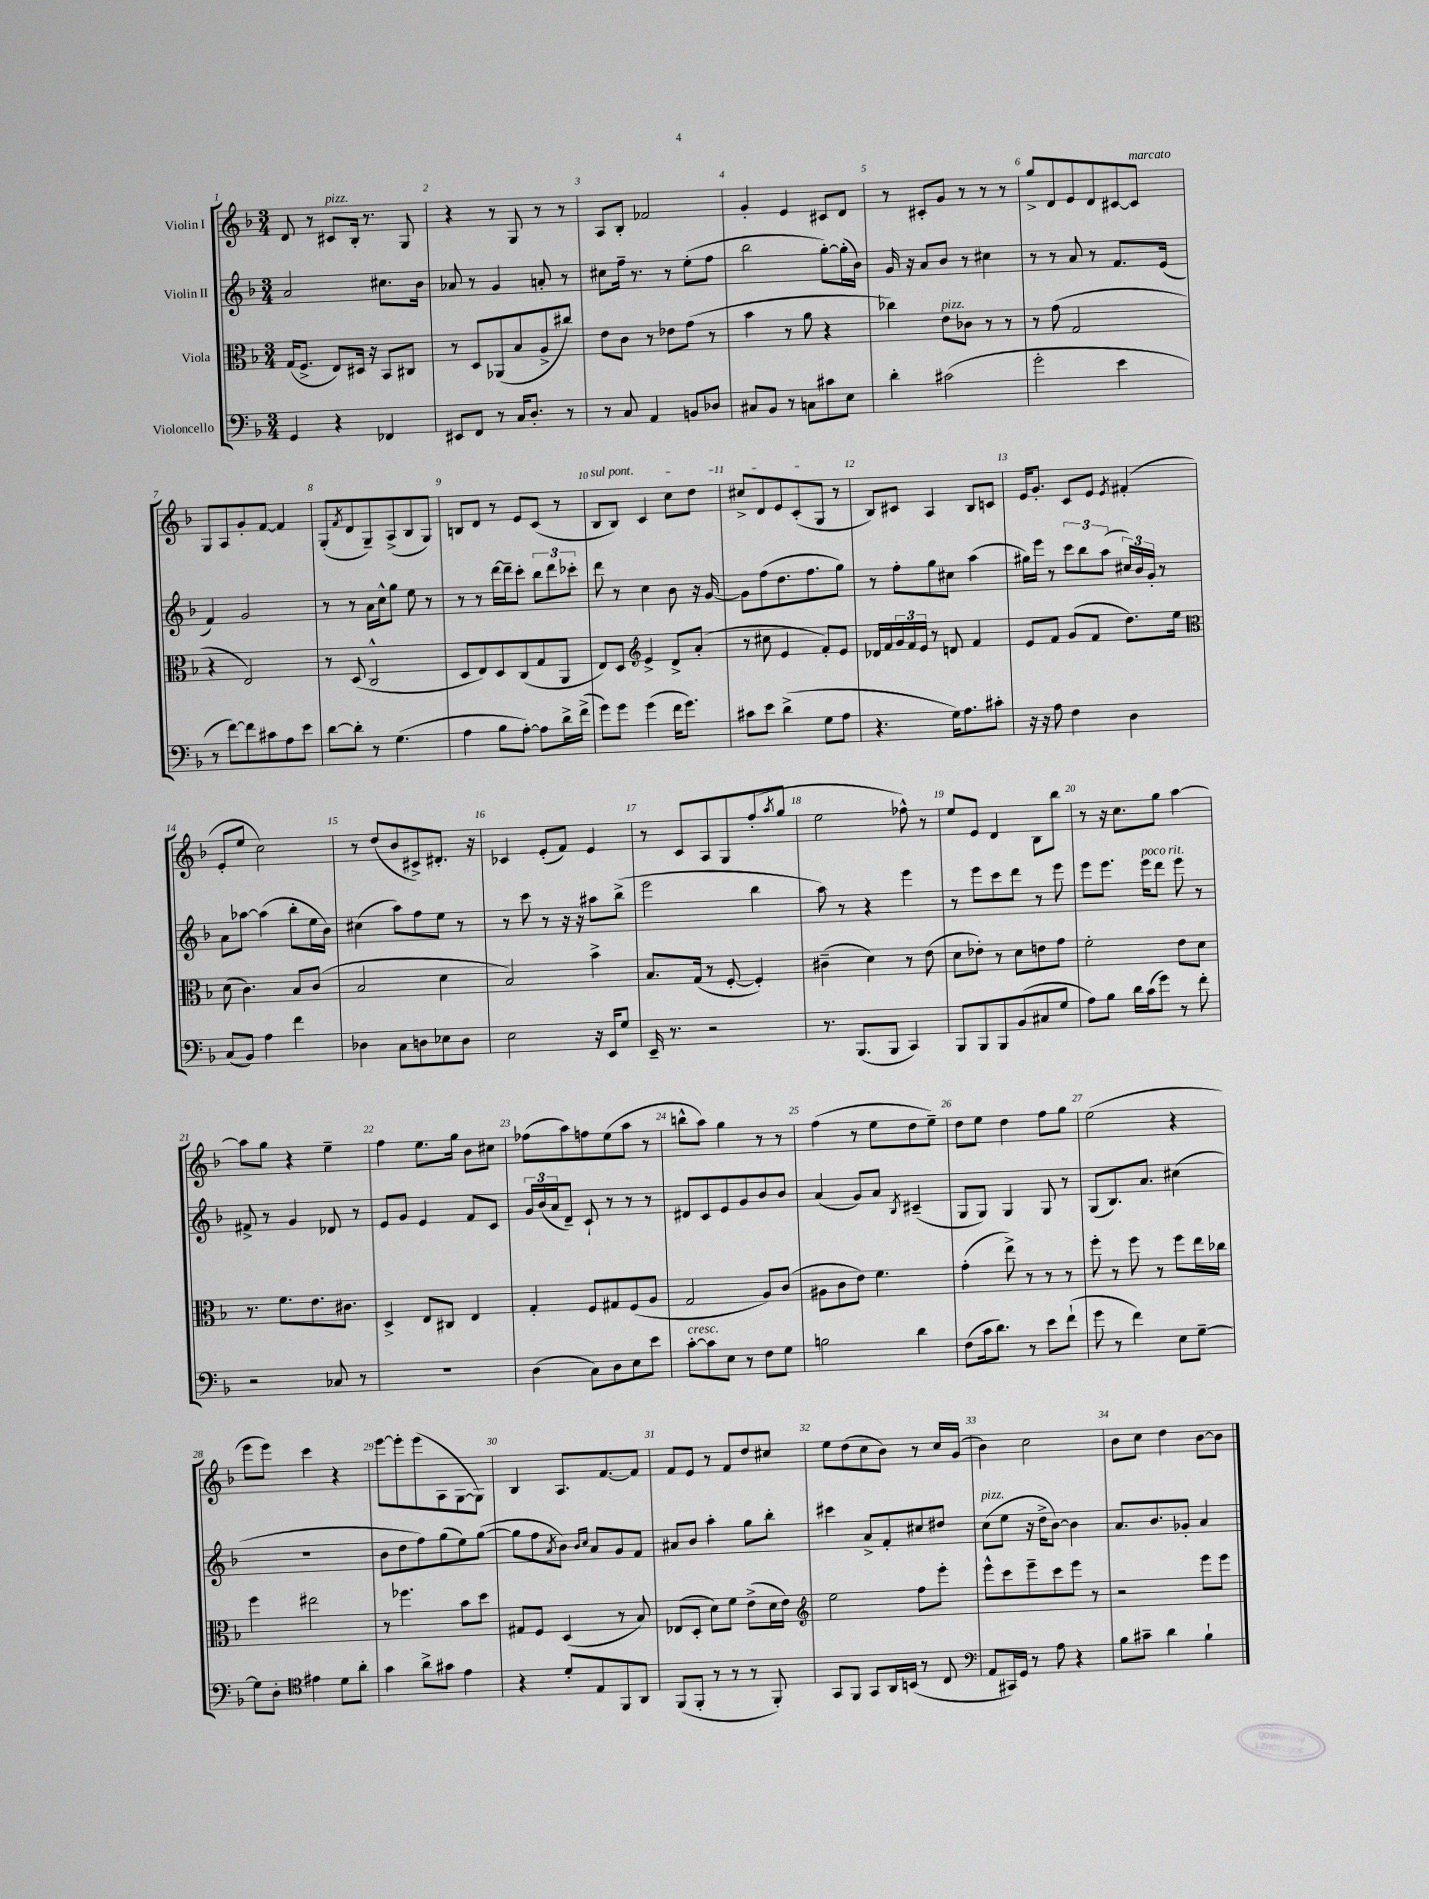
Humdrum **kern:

**kern	**kern	**kern	**kern
*part4	*part3	*part2	*part1
*staff4	*staff3	*staff2	*staff1
*I"Violoncello	*I"Viola	*I"Violin II	*I"Violin I
*clefF4	*clefC3	*clefG2	*clefG2
*k[b-]	*k[b-]	*k[b-]	*k[b-]
*M3/4	*M3/4	*M3/4	*M3/4
=1	=1	=1	=1
4GG/	(16G/KL	2a/	8d/
.	8.F^/J	.	.
.	.	.	8r
!	!	!	!LO:TX:a:i:t=pizz.
4r	8E/L)	.	8c#X/L
.	16D#X/Jk	.	16B-'/Jk
.	16r	.	8.r
4FF-X/	8BB-/L	8.cc#X\L	.
.	8C#X/J	.	8G/
.	.	16b-\Jk	.
=2	=2	=2	=2
8EE#X/L	8r	8a-X/	4r
8FF/J	8D/L	8r	.
8r	(8AA-X/	4g/	8r
16C/KL	8B-/	.	8G/
8.D'/J	.	.	.
.	8A^/	8an'/	8r
8r	8cc#X/J)	8r	8r
=3	=3	=3	=3
8r	8e\L	8cc#X\L	8A/L
8C/	8c\J	16ff~\Jk	8B-'/J
.	.	8.r	.
4AA/	8r	.	2f-X/
.	8e-X\L	8r	.
8BBn/L	(8g\J	(8ee'\L	.
8D-X/J	8r	8ff\J	.
=4	=4	=4	=4
8C#X/L	4b-\	2bb-\	4g'/
8BB-/J	.	.	.
8r	8r	.	4e/
8Cn\L	8a\	.	.
8c#X\	4r	[8gg'\L)	8c#X/L
8E\J	.	(16gg'\L]	8d/J
.	.	16b-\JJ)	.
=5	=5	=5	=5
4d'\	4cc-X\)	16g/	8r
.	.	16r	.
.	.	8a/L	8c#X'/L
!	!LO:TX:a:i:t=pizz.	!	!
(2c#X\	8e\L	8b-/J	8g/J
.	8c-X\J	8r	8r
.	8r	4cc#X\	8r
.	8r	.	8r
=6	=6	=6	=6
2g'\	8r	8r	8gg^/L
.	(8g\	8r	8d/
.	2G/	8a/	8e/
.	.	8r	8d/
4e\	.	8.f/L	[8c#X/
!	!	!	!LO:TX:a:i:t=marcato
.	.	.	8c#/J]
.	.	(16e/Jk	.
!!LO:LB:g=z
=7	=7	=7	=7
8r	4r	4f/)	8G/L
[8f\L)	.	.	8A/
8f\]	2E/)	2g/	8g'/
8c#X\	.	.	[8f/J
8A\	.	.	4f/]
8e\J	.	.	.
=8	=8	=8	=8
[8d\L	8r	8r	(8G'/L
.	.	.	8qf/
8d'\J]	(8D/	8r	8d/
8r	2C^^/	16a\LL	8G~/)
.	.	16cc^^\J	.
(4.G\	.	8gg\J	(8A^/
.	.	8ee\	8B-/
.	.	8r	8G/J)
=9	=9	=9	=9
4A\	8D/L	8r	8Bn/L
.	8E/)	8r	8d/J
8B-\L	8D/	[16ddd\LL	8r
.	.	16ddd~\J]	.
[8A'\J)	(8C/	8ccc'\J	8e/L
8A\L]	8G/	12bb-\L	(8c/J
.	.	12ddd\	.
16d^\L	8AA/J	.	8r
.	.	12ccc-X'\J	.
(16f^\JJ	.	.	.
=10	=10	=10	=10
!	!	!	!LO:TX:a:i:t=sul pont.
8g\L)	8E/L)	8ddd\	8B-/L
8g\J	8D/J	8r	8B-/J)
*	*clefG2	*	*
(4g\	4e^/	4cc\	4c/
16f\KL	8d^/L	8b-\	8cc\L
8.g\J)	.	.	.
.	(8a'/J	16r	8dd\J
.	.	[16g/	.
=11	=11	=11	=11
8c#X\L	8r	8g\L]	8cc#X^/L
8e\J	8cc#X\	(8ff\	8d/
(4d^\	4e/	8.dd\	8e/
.	.	.	(8c'/
.	.	8.ff\	.
8G\L	8f'/L)	.	8G/J
8A\J	8e/J	8gg\J)	8r
=12	=12	=12	=12
4.r	16d-X/LL	8r	8B-/L)
.	16f/	.	.
.	24g/	8ff'\L	8c#X/J
.	24f/	.	.
.	24e/JJ	.	.
.	8r	8gg\	4A/
16G\KL)	8dn/	8cc#X\J	.
8.A\	.	.	.
.	4f/	(4aa\	8B-/L
8c#X'\J	.	.	8cn/J
=13	=13	=13	=13
16r	8e/L	16gg#X\LL)	16e/KL
16r	.	16eee\JJ	8.g'/J
8A\	8f/J	8r	.
4F\	(8g/L	12ccc\L	8c/L
.	.	12bb-\	.
.	8f/J	.	8e/J
.	.	(12aa\J	.
.	.	.	8qe/
4D\	8.dd\L)	24cc#X/LL)	(4f#X'/
.	.	24b-/	.
.	.	24g'/JJ	.
.	.	8r	.
.	16ee\Jk	.	.
!!LO:LB:g=z
=14	=14	=14	=14
*	*clefC3	*	*
(8C/L	(8d\	8a\L	8e'/L
8BB-/J)	4.c\)	[8aa-X\J	8ee/J
4A\	.	(4aa-\]	2cc\)
4f\	8B-/L	8bb-'\L	.
.	(8c/J	16ee\L	.
.	.	16b-\JJ)	.
=15	=15	=15	=15
4D-X\	2B-/	(4cc#X\	8r
.	.	.	(8dd/L
8C\L	.	8aa\L)	8b-/
8Dn\	.	8ff\	8c#X^/)
8E-X\	4d\	8ee\J	8.d#X'/J
8D\J	.	8r	.
.	.	.	16r
=16	=16	=16	=16
2E\	2B-/)	8r	4c-X/
.	.	8ccc\	.
.	.	8r	(8e'/L
.	.	16r	8f/J)
.	.	16r	.
16r	4b-^\	8aa#X\L	4e/
16EE/KL	.	.	.
8G/J	.	(8bb-^\J	.
=17	=17	=17	=17
16EE~/	8.B-/L	2eee\	8r
8.r	.	.	.
.	.	.	8c/L
.	(16G/Jk	.	.
2r	8r	.	8A/
.	[8F'/	.	8G/
.	4F'/])	4bb-\	(8ff'/
.	.	.	8qaa/
.	.	.	8gg/J
=18	=18	=18	=18
8.r	(4c#X~\	8aa\)	2ee\
.	.	8r	.
(8.BBB-/L	.	.	.
.	4d\)	4r	.
8BBB-/J	.	.	.
4CC/)	8r	4eee\	8ff-X^^\)
.	(8e\	.	8r
=19	=19	=19	=19
8BBB-/L	8d\L	8r	8ee/L
8BBB-/	8e-X'\J)	8eee\L	8e/J
8BBB-/	8r	8ccc\	4d/
(8BB-/	8d\L	8ddd\J	.
8C#X/	8en\	8r	8B-\L
8G/J	8g\J	8eee\	8bb-\J
=20	=20	=20	=20
8A\L)	2f'\	8eee\L	8r
8B-\J	.	8.eee\J	16r
.	.	.	8.cc\L
16d\LL	.	.	.
!	!	!LO:TX:a:i:t=poco rit.	!
(16c\J	.	16eee\KL	.
8g\J)	.	8ddd\J	8gg\J
8r	8e\L	8eee\	[4aa\
8f'\	8d\J	8r	.
!!LO:LB:g=z
=21	=21	=21	=21
2r	8.r	8f#X^/	8aa\L]
.	.	8r	8gg\J
.	8.f\L	.	.
.	.	4g/	4r
.	8.e\	.	.
8C-X/	.	8d-X/	4ee~\
.	8.c#X\J	.	.
8r	.	8r	.
=22	=22	=22	=22
2.r	4D^/	8e/L	4ff\
.	.	8g/J	.
.	8E/L	4e/	8.ee\L
.	8C#X/J	.	.
.	.	.	16gg\Jk
.	4E/	8f/L	8b-\L
.	.	8c/J	8cc#X\J
=23	=23	=23	=23
(4D\	4G'/	24g/LL	(8ff-X\L
.	.	(24b-/	.
.	.	24a/J	.
.	.	8d~/J)	8aa\)
8C\L)	8F/L	8c`/	8ffn\
8D\	8G#X/	8r	(8ee\
8E\	(8F/	8r	8aa\J
8e\J	8A/J	8r	8r
=24	=24	=24	=24
!LO:TX:a:i:t=cresc.	!	!	!
[8c'\L	2G/	8d#X/L	8bbn^^\L
8c\]	.	8c/	8aa\J)
8E\J	.	8e/	4gg\
8r	.	8g/	.
8F\L	8A/L)	8b-/	8r
8G\J	(8c/J	8b-/J	8r
=25	=25	=25	=25
2Bn\	8A#X\L	(4a/	(4ff\
.	8c\	.	.
.	8e\J)	8g/L)	8r
.	4.f\	8a/J	8ee\L
.	.	8qB-/	.
4d\	.	(4c#X~/	8dd\
.	.	.	8ee~\J)
=26	=26	=26	=26
(8F\L	(4g'\	8G/L	8dd\L
16c\k	.	8G/J)	8ee\J
8.d\J)	.	.	.
.	8ee^\)	4G/	4dd\
8r	8r	.	.
8e\L	8r	8G/	8ff\L
(8f`\J	8r	8r	8gg\J
=27	=27	=27	=27
8g\	8ff'\	(8G/L	(2ee\
8r	8r	8.B-/)	.
4f\)	8ff\	.	.
.	.	8.a/J	.
.	8r	.	.
8E\L	8ff\L	(4cc#X\	4r
[8G~\J	16ee\L	.	.
.	16cc-X\JJ	.	.
!!LO:LB:g=z
=28	=28	=28	=28
8G\L]	4ff\	2.r	8eee\L
8D'\J	.	.	8eee\J)
*clefC4	*	*	*
4e#X\	2ee#X\	.	4ccc\
8d\L	.	.	4r
8a'\J	.	.	.
=29	=29	=29	=29
4g\	8r	8b-\L	[8eee\L
.	4.ff-X\	8dd\	8eee'\]
8a^\L	.	8ff\)	(8eee\
8g#X\J	.	(8gg\	8A\
4e\	8b-\L	8ee\)	[8G\
.	8dd\J	([8gg\J	8G\J])
=30	=30	=30	=30
4r	8G#X/L	8gg\L]	4B-/
.	8F/J	8ff\	.
.	.	8qa/	.
8d'/L	(4D/	8b-\J)	8.A/L
.	.	16qqb-/LL	.
.	.	16qqcc/JJ	.
8E/	.	8a/L	.
.	.	.	[8.f/
8FF/	8r	8g/	.
8AA/J	8B-/)	8f/J	8f/J]
=31	=31	=31	=31
(8FF/L	(8E-X/L	8a#X/L	8f/L
8FF'/J	8D'/J	8b-/J	8e/J
8r	8d\L)	4aa'\	8r
8r	8f\J	.	8f/L
8r	(8e^\L	8gg\L	8dd/
8FF'/)	16d\L	8bb-'\J	8cc#X/J
.	16e\JJ)	.	.
=32	=32	=32	=32
*	*clefG2	*	*
8GG/L	2ee\	4ccc#X\	8ee\L
8FF/J	.	.	(8dd\
8GG/L	.	8a^/L	8cc\
16AA/L	.	8f'/	8b-\J)
(16BBn/JJ	.	.	.
8r	8ff\L	8cc#X/	8r
8C/	8eee'\J	8dd#X/J	16cc/LL
.	.	.	(16g/JJ
=33	=33	=33	=33
*clefF4	*	*	*
!	!	!LO:TX:a:i:t=pizz.	!
8AA/L	8eee^^\L	(8cc\L	4b-\)
16CC#X/L)	8ccc\	8ee\J	.
16GG/JJ	.	.	.
8r	8eee~\	16r	2cc\
.	.	16dd^\KL	.
8A\	8ccc\	[8b-\J)	.
4r	8eee\J	4b-\]	.
.	8r	.	.
=34	=34	=34	=34
8B-\L	2r	8.a/L	8b-\L
8c#X~\J	.	.	8cc\J
.	.	8.b-/	.
4d\	.	.	4dd\
.	.	8g-X'/J	.
4B-`\	8eee\L	4a/	[8b-\L
.	8eee\J	.	8b-\J]
==	==	==	==
*-	*-	*-	*-
